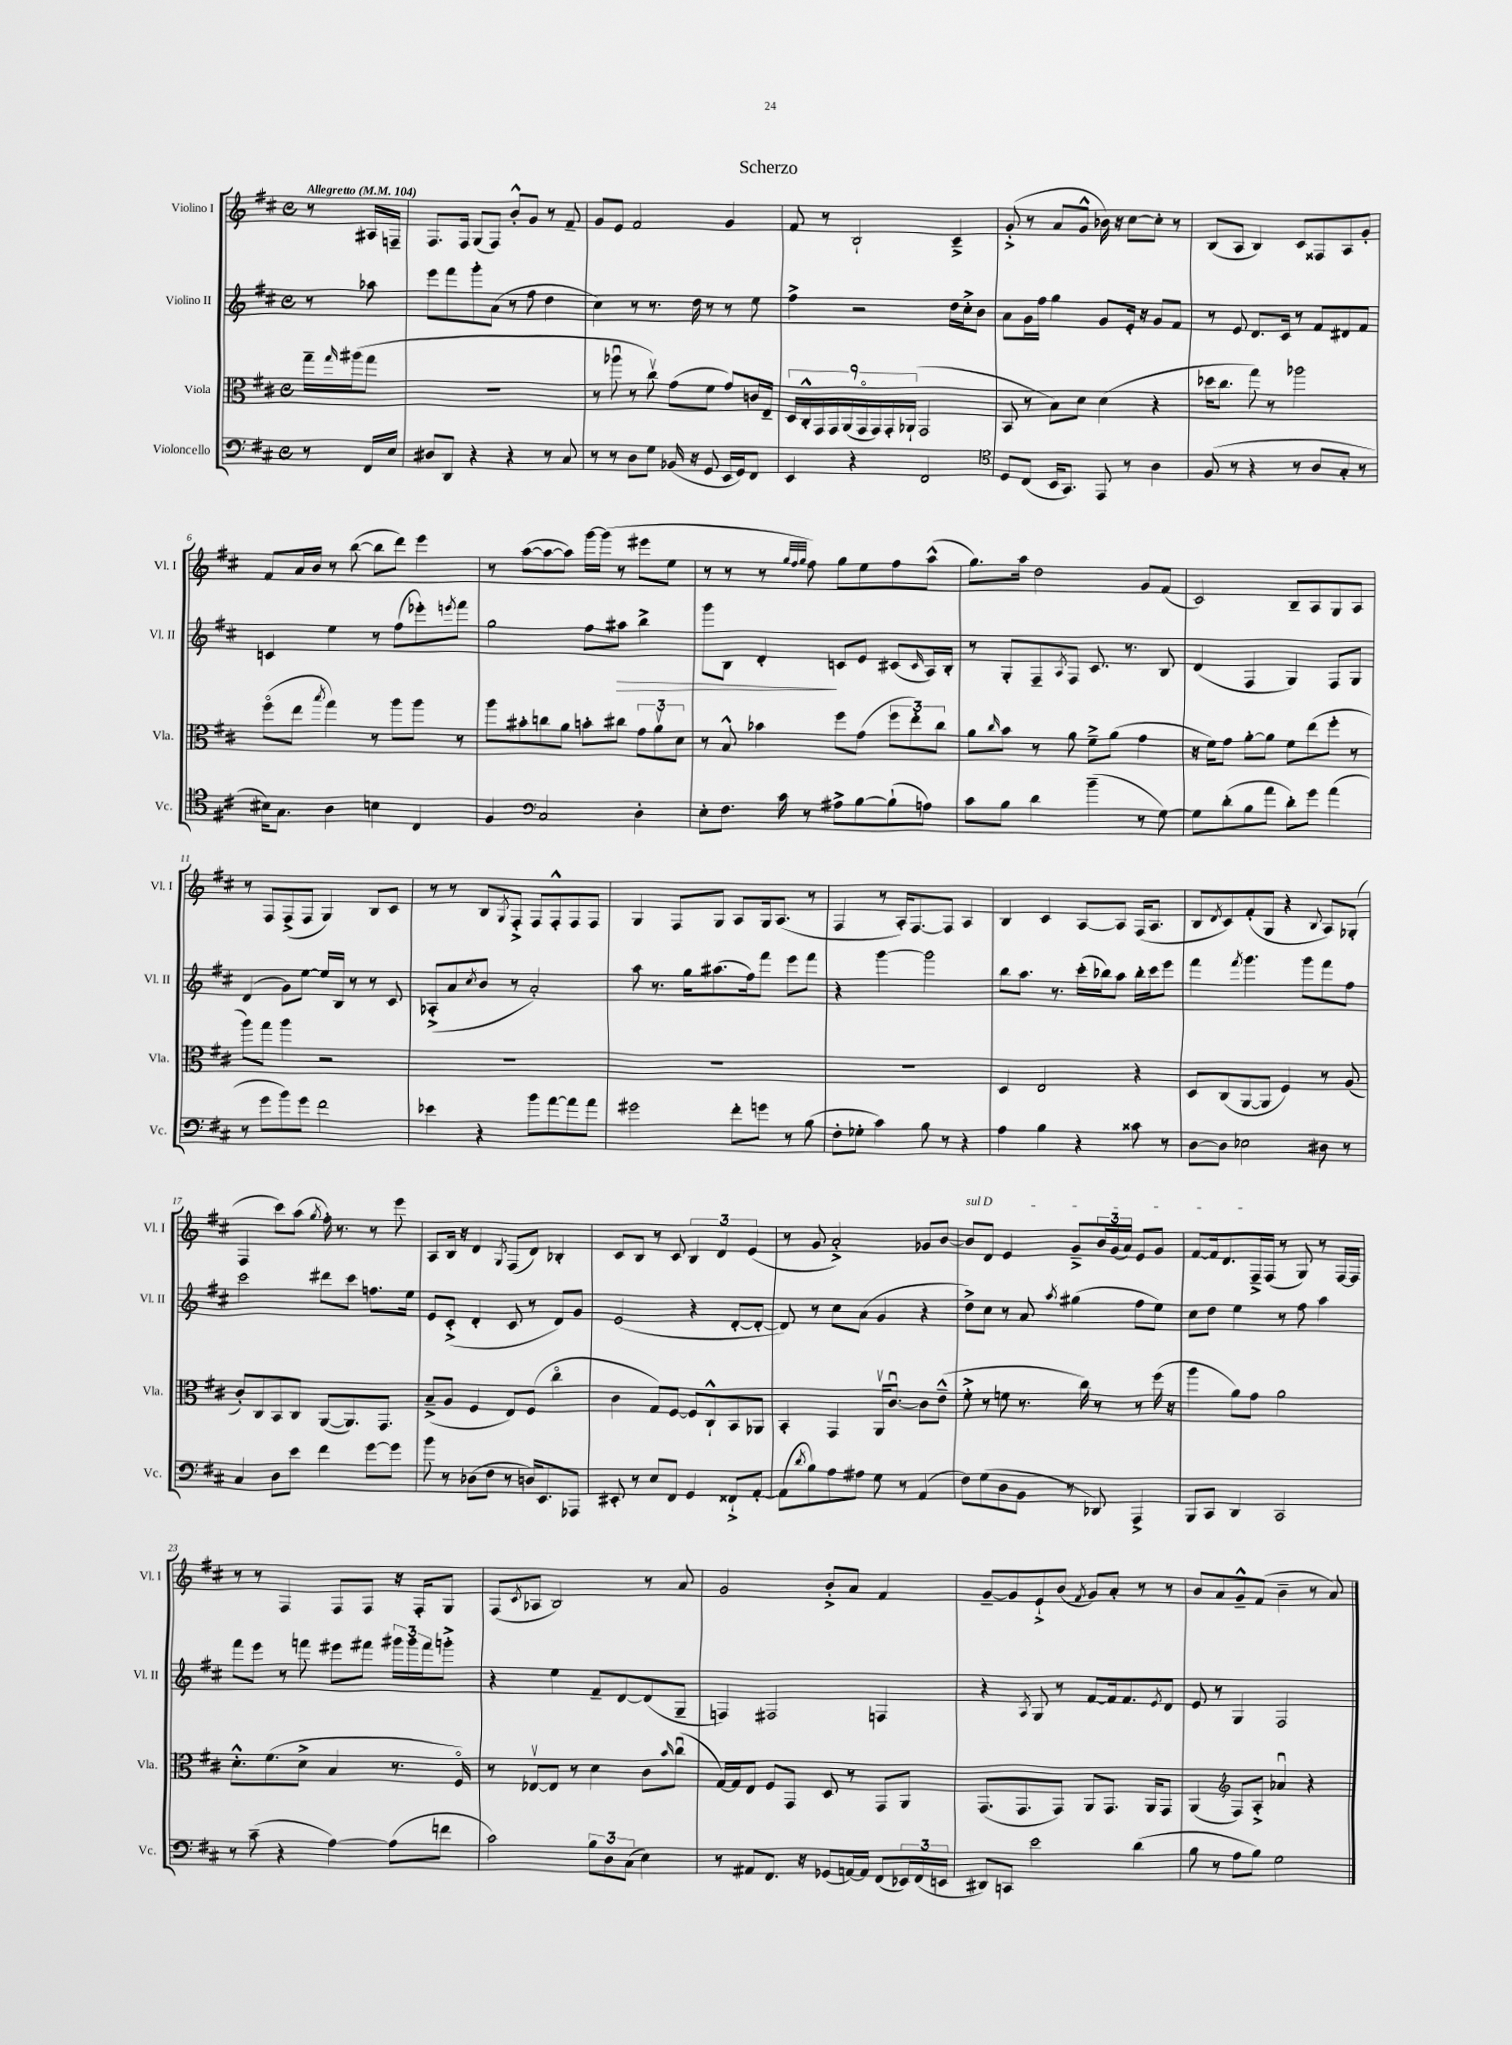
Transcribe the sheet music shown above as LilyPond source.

\header { title = "Scherzo" }
<<
\new StaffGroup <<
\new Staff = "s0" \with { instrumentName = "Violino I" shortInstrumentName = "Vl. I" } {
    \clef treble \key d \major \defaultTimeSignature \time 4/4 \partial 4 \tempo "Allegretto" 4 = 104
    r8 ais16 f16-- |
    fis8. fis16 g8( fis8) b'8-.-^ g'8 r8 fis'8-- |
    g'8 e'8 fis'2 g'4 |
    fis'8 r8 b2-! cis'4---> |
    g'8-.->( r8 a'8 g'8-^ bes'16) r16 cis''8~ cis''8-. r8 |
    b8( a8 b4) cis'8 fisis8 a8 g'8-. |
    fis'8 a'16 b'16 r8 b''8~( b''8 d'''8) e'''4 |
    r8 a''8~( a''8~ a''8) g'''16~ g'''16( r8 eis'''8 e''8 |
    r8 r8 r8 \grace { g''32 fis''32 g''32 } fis''8) g''8 e''8 fis''8 a''8-^( |
    g''8.) a''16 d''2 g'8 fis'8( |
    cis'2) b8-- a8 g8 a8 |
    r8 fis8 fis8->( fis8 g4) b8 cis'8 |
    r8 r8 b8 \acciaccatura { g8 } fis8-.-> fis8 fis8-.-^ fis8 fis8 |
    g4 fis8 g8 a8 g16 a8.( r8 |
    fis4 r8 a16-.) fis8.~ fis8 a4 |
    b4 cis'4 a8~ a8 fis16( a8. |
    b8 \acciaccatura { d'8 } cis'8) fis'8-.( g8 r4 \appoggiatura { b8 } a8) ges8-.( |
    fis4 cis'''8) a''8( \acciaccatura { g''8 } fis''16-.) r8. r8 e'''8 |
    a8 b16 r16 d'4 \acciaccatura { g8 } fis8( d'8) bes4-. |
    cis'8 b8 r8 cis'8 \tuplet 3/2 { b4 d'4 e'4( } |
    r8 g'8 a'2-.->) ges'8 b'8~ |
    \once \override TextSpanner.bound-details.left.text = \markup { \italic "sul D" } b'8\startTextSpan d'8 e'4 g'8---> \tuplet 3/2 { b'16 g'16( a'16) } e'8 g'8 |
    fis'8~ fis'16 d'8. fis16---> fis16\stopTextSpan( r8 g8) r8 fis16~ fis16 |
    r8 r8 fis4 fis8 fis8 r16 fis16-. g8 |
    fis8( \acciaccatura { cis'8 } aes8 b2) r8 a'8 |
    g'2 b'8-.-> a'8 fis'4 |
    g'8~-- g'8 e'8-!-> b'8( \acciaccatura { fis'8 } g'8) a'8-. r8 r8 |
    b'8 a'8 g'8---^ fis'8( b'4-- r8 a'8) \bar "|." |
}
\new Staff = "s1" \with { instrumentName = "Violino II" shortInstrumentName = "Vl. II" } {
    \clef treble \key d \major \defaultTimeSignature \time 4/4 \partial 4
    r8 aes''8 |
    e'''8 fis'''8 g'''8-. a'8( r8 fis''8 d''4 |
    cis''4) r8 r8. d''16 r8 r8 e''8 |
    fis''4-> r2 d''16 cis''16-.-> b'8 |
    a'8 g'16 fis''16 g''4 g'8 e'16-. r16 g'8 fis'8 |
    r8 e'8 d'8. cis'16 r8 fis'8 dis'8 fis'8 |
    c'4 e''4 r8 fis''8( ees'''8-.) \acciaccatura { e'''8 } fis'''8 |
    g''2 fis''8 ais''8\> b''4-> |
    g'''8 b8 d'4-.\! c'8 e'8 cis'8( \grace { cis'16 } a16) b16-. |
    r8 g8-. fis8-- \acciaccatura { a8 } fis8 cis'8. r8. b8 |
    d'4( fis4 g4) fis8 g8 |
    d'4( g'8) e''8~ e''16 b16 r8 r8 cis'8 |
    aes8-.->( a'8 \acciaccatura { cis''8 } b'8 r8 a'2-.) |
    a''8 r8. g''16 ais''8.( fis''16) fis'''8 e'''8 fis'''8 |
    r4 g'''4~ g'''2 |
    b''8 a''8. r8. cis'''16-.( bes''16) a''8 bes''16-. cis'''16 e'''8 |
    fis'''4 \acciaccatura { fis'''8 } g'''4. g'''8 fis'''8 fis''8 |
    cis'''2 dis'''8 cis'''8 f''8. e''16 |
    e'8 cis'8-.->( d'4-. cis'8 r8 d'8) g'8 |
    e'2( r4 d'8~-. d'8~-. |
    d'8) r8 cis''8 a'8( g'4 r4 |
    d''8->) cis''8 r8 a'8 \acciaccatura { a''8 } gis''4( fis''8 e''8) |
    cis''8 d''8 e''4 r8 fis''8 a''4 |
    fis'''8 e'''8 r8 f'''8 eis'''8 fis'''8 \tuplet 3/2 { gis'''16 gis'''16 fis'''16 } g'''8-.-> |
    r4 e''4 fis'8-- d'8~ d'8( g8-- |
    f4) fis2 f4 |
    r4 \acciaccatura { a8 } g8 r8 fis'8~ fis'16 fis'8. \acciaccatura { e'8 } d'8 |
    e'8 r8 g4 fis2 \bar "|." |
}
\new Staff = "s2" \with { instrumentName = "Viola" shortInstrumentName = "Vla." } {
    \clef alto \key d \major \defaultTimeSignature \time 4/4 \partial 4
    g''16-- \grace { g''16 } ais''16( g''8 |
    R1 |
    r8 aes''8\downbow r8 cis''8\upbow) g'8( fis'8 g'8) c'16 e16-- |
    \tuplet 9/8 { d16 cis16-.-^ g,16 g,16 a,16( g,16\flageolet g,16) g,16-. aes,16-!( } g,2 |
    b,8 r8 b8) d'8 d'4( r4 |
    des''16 cis''8. g''8) r8 aes''2 |
    fis''8\flageolet( e''8 \acciaccatura { b''8 } g''4) r8 a''8 a''8 r8 |
    a''8 bis'8-. c''8 a'8 b'8-. cis''8 \tuplet 3/2 { g'8 a'8\upbow d'8 } |
    r8 b8-^ bes'4 fis''8 g'8( \tuplet 3/2 { fis''8 e''8-.) cis''8 } |
    a'8 \grace { cis''16 } b'8 r8 a'8 fis'8---> a'8( g'4 |
    r16 fis'16) g'8 a'8~-. a'8 fis'8 e''8( fis''8-. r8 |
    a''8) g''8 a''4 r2 |
    R1 |
    R1 |
    R1 |
    d4 e2 r4 |
    d8 cis8( a,8~ a,8 fis4) r8 a8( |
    cis'8-.) cis8 b,8 cis8 a,8~( a,8.) g,8. |
    b8--->( a8 fis4 e8) fis8( cis''4\flageolet |
    cis'4 g8) fis8~ fis8 cis8-!-^ b,8 aes,8 |
    b,4-. g,4 a,16\upbow cis'8.~\downbow cis'8 e'8---^( |
    fis'8-.-> r8 f'8 r8. cis''16) r8 r8 fis''16( r16 |
    a''4 a'8) g'8 a'2 |
    d'8.-.-^ fis'8.( d'8-> b4 r8. fis16\flageolet) |
    r8 ees8~\upbow ees8 r8 d'4 cis'8 \grace { b'16 } cis''8\downbow( |
    g16~) g16 e8 fis8 g,8 d8 r8 g,8 a,8 |
    g,8.( g,8. g,8) a,8 g,8. a,16 g,8 |
    a,4( \clef treble fis8) a8-.-> aes'4\downbow r4 \bar "|." |
}
\new Staff = "s3" \with { instrumentName = "Violoncello" shortInstrumentName = "Vc." } {
    \clef bass \key d \major \defaultTimeSignature \time 4/4 \partial 4
    r8 fis,16 e16 |
    dis8 d,8 r4 r4 r8 cis8 |
    r8 r8 d8 g8 bes,16( r16 g,8 e,16 g,16) fis,8 |
    e,4 r4 fis,2 |
    \clef tenor d8 cis8( b,16 g,8.) e,8 r8 a4 |
    fis8( r8 r4 r8 a8 g8-. r8 |
    bis16) g8. a4 b4 cis4 |
    fis4 \clef bass cis2 d4-. |
    e8-. fis8. cis'16 r8 ais8-> b8~ b8-!( a8) |
    cis'8 b8 d'4 b'4--( r8 g8~) |
    g8 d'8-.( b8 a'8 d'8-.) g'8 a'4( |
    r8 g'8 b'8) g'8 fis'2 |
    ees'4 r4 b'8 a'8~ a'8 a'8 |
    gis'2 fis'8-. g'8 r8 b8( |
    fis8-. ges8-. cis'4) b8 r8 r4 |
    a4 b4 r4 cisis'8 r8 |
    d8~ d8 ees2 dis8 r8 |
    cis4 d8 e'8 fis'4 g'8~ g'8 |
    b'8 r8 des8( fis8 r8 d16) e,8. aes,,8 |
    eis,8-. r8 e8 fis,8 g,4 fisis,8-!-> a,8~-. |
    a,8( \acciaccatura { d'8 } b8) a8 ais8 g8 r8 a,4( |
    fis8) g8( d8 b,8 r8 des,8) a,,4-> |
    b,,8 cis,8 d,4 cis,2 |
    r8 cis'8--( r4 a4~) a8( f'8 |
    cis'2) \tuplet 3/2 { b8 d8 cis8( } e4) |
    r8 ais,8 fis,8. r16 ges,8( a,16~) a,16 fis,8( \tuplet 3/2 { ees,16) fis,16( e,16 } |
    dis,8) c,8 e'2 d'4( |
    b8 r8 a8 b8) g2 \bar "|." |
}
>>
>>
